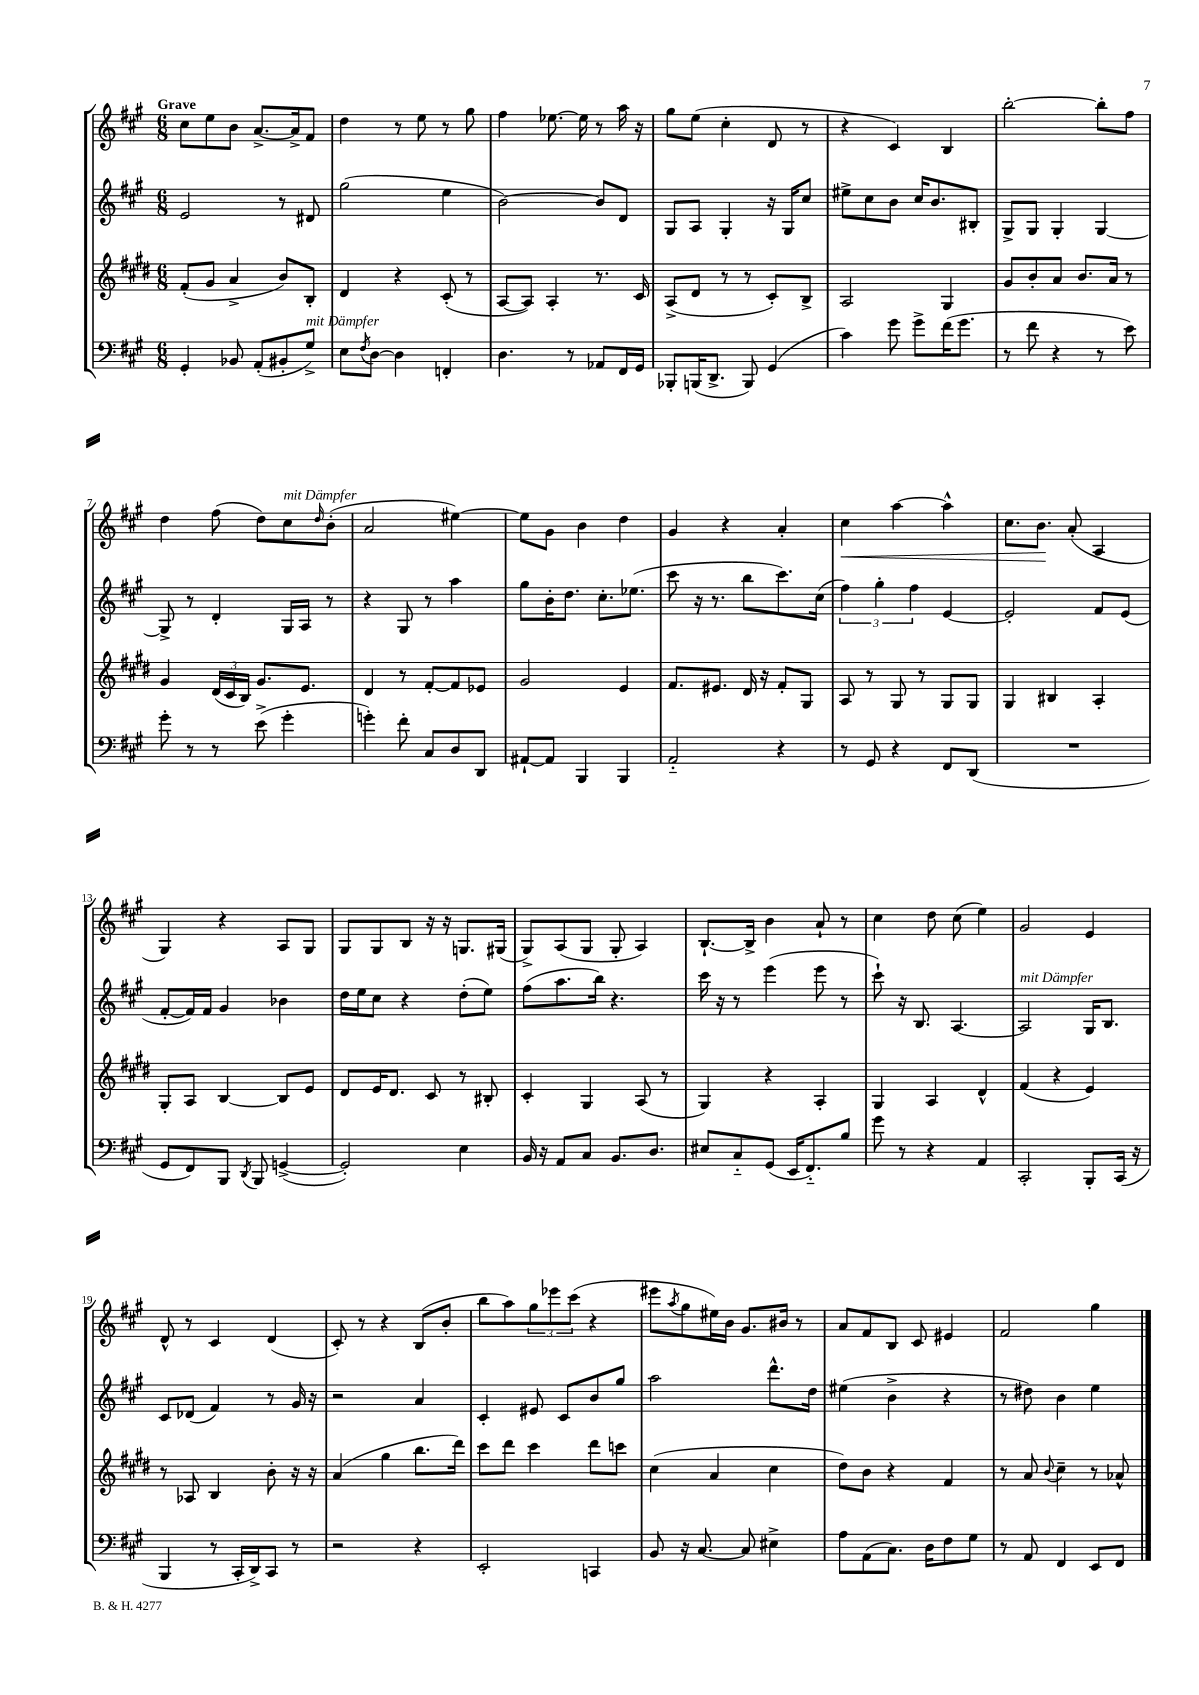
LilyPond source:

<<
\new StaffGroup <<
\new Staff = "s0" {
    \clef treble \key a \major \numericTimeSignature \time 6/8 \tempo "Grave"
    cis''8 e''8 b'8 a'8.~-> a'16-> fis'8 |
    d''4 r8 e''8 r8 gis''8 |
    fis''4 ees''8.~ ees''16 r8 a''16 r16 |
    gis''8 e''8( cis''4-. d'8 r8 |
    r4 cis'4) b4 |
    b''2~-. b''8-. fis''8 |
    d''4 fis''8( d''8) cis''8^\markup { \italic "mit Dämpfer" } \grace { d''16 } b'8-.( |
    a'2 eis''4~) |
    eis''8 gis'8 b'4 d''4 |
    gis'4 r4 a'4-. |
    cis''4\< a''4~ a''4-^ |
    cis''8. b'8.\! a'8-.( a4 |
    gis4) r4 a8 gis8 |
    gis8 gis8 b8 r16 r16 g8. gis16( |
    gis8->) a8( gis8 gis8-. a4) |
    b8.~-! b16-> b'4 a'8-! r8 |
    cis''4 d''8 cis''8( e''4) |
    gis'2 e'4 |
    d'8-^ r8 cis'4 d'4( |
    cis'8-.) r8 r4 b8( b'8-. |
    b''8 a''8) \tuplet 3/2 { gis''8 ees'''8 cis'''8( } r4 |
    eis'''8 \acciaccatura { a''8 } gis''8 eis''16) b'16 gis'8. bis'16 r8 |
    a'8 fis'8 b8 cis'8 eis'4 |
    fis'2 gis''4 \bar "|." |
}
\new Staff = "s1" {
    \clef treble \key a \major \numericTimeSignature \time 6/8
    e'2 r8 dis'8 |
    gis''2( e''4 |
    b'2~) b'8 d'8 |
    gis8 a8 gis4-. r16 gis16 cis''8 |
    eis''8-> cis''8 b'8 cis''16 b'8. bis8-. |
    gis8-> gis8 gis4-. gis4~ |
    gis8-> r8 d'4-. gis16 a16 r8 |
    r4 gis8 r8 a''4 |
    gis''8 b'16-. d''8. cis''8.-. ees''8.( |
    cis'''8 r16 r8. b''8 cis'''8.) cis''16( |
    \tuplet 3/2 { fis''4) gis''4-. fis''4 } e'4~ |
    e'2-. fis'8 e'8( |
    fis'8~-. fis'16) fis'16 gis'4 bes'4 |
    d''16 e''16 cis''8 r4 d''8-.( e''8) |
    fis''8( a''8. b''16) r4. |
    cis'''16 r16 r8 e'''4( e'''8 r8 |
    cis'''8-!) r16 b8. a4.~ |
    a2^\markup { \italic "mit Dämpfer" } gis16 b8. |
    cis'8 des'8( fis'4) r8 gis'16 r16 |
    r2 a'4 |
    cis'4-. eis'8 cis'8 b'8 gis''8 |
    a''2 d'''8.-^ d''16 |
    eis''4( b'4-> r4 |
    r8 dis''8) b'4 e''4 \bar "|." |
}
\new Staff = "s2" {
    \clef treble \key e \major \numericTimeSignature \time 6/8
    fis'8-.( gis'8 a'4-> b'8) b8-. |
    dis'4 r4 cis'8-.( r8 |
    a8~ a8) a4-. r8. cis'16 |
    a8->( dis'8 r8 r8 cis'8-.) b8-> |
    a2 gis4 |
    gis'8 b'8-. a'8 b'8. a'16 r8 |
    gis'4 \tuplet 3/2 { dis'16( cis'16 b16) } gis'8. e'8. |
    dis'4 r8 fis'8~-. fis'8 ees'8 |
    gis'2 e'4 |
    fis'8. eis'8. dis'16 r16 fis'8-. gis8 |
    a8 r8 gis8 r8 gis8 gis8 |
    gis4 bis4 a4-. |
    gis8-. a8 b4~ b8 e'8 |
    dis'8 e'16 dis'8. cis'8 r8 bis8-. |
    cis'4-. gis4 a8( r8 |
    gis4) r4 a4-. |
    gis4 a4 dis'4-^ |
    fis'4( r4 e'4) |
    r8 aes8 b4 b'8-. r16 r16 |
    a'4( gis''4 b''8. dis'''16) |
    cis'''8 dis'''8 cis'''4 dis'''8 c'''8 |
    cis''4( a'4 cis''4 |
    dis''8) b'8 r4 fis'4 |
    r8 a'8 \appoggiatura { b'8 } cis''4-- r8 aes'8-^ \bar "|." |
}
\new Staff = "s3" {
    \clef bass \key a \major \numericTimeSignature \time 6/8
    gis,4-. bes,8 a,8-.( bis,8-. gis8->^\markup { \italic "mit Dämpfer" }) |
    e8 \acciaccatura { fis8 } d8~ d4 f,4-. |
    d4. r8 aes,8 fis,16 gis,16 |
    bes,,8-. b,,16( d,8.-> b,,8) gis,4( |
    cis'4) gis'8 gis'8-> fis'16( gis'8. |
    r8 fis'8 r4 r8 e'8) |
    gis'8-. r8 r8 e'8->( gis'4-. |
    g'4-.) fis'8-. cis8 d8 d,8 |
    ais,8~-! ais,8 b,,4 b,,4 |
    a,2-_ r4 |
    r8 gis,8 r4 fis,8 d,8( |
    R2. |
    gis,8 fis,8) b,,8 \acciaccatura { d,8 } b,,8 g,4~->( |
    g,2-.) e4 |
    b,16 r16 a,8 cis8 b,8. d8. |
    eis8 cis8-_ gis,8( e,16 fis,8.-_) b8 |
    gis'8 r8 r4 a,4 |
    cis,2-. b,,8-. cis,16( r16 |
    b,,4 r8 cis,16-. d,16->) cis,8 r8 |
    r2 r4 |
    e,2-. c,4 |
    b,8 r16 cis8.~ cis8 eis4-> |
    a8 a,8( cis8.) d16 fis8 gis8 |
    r8 a,8 fis,4 e,8 fis,8 \bar "|." |
}
>>
>>
